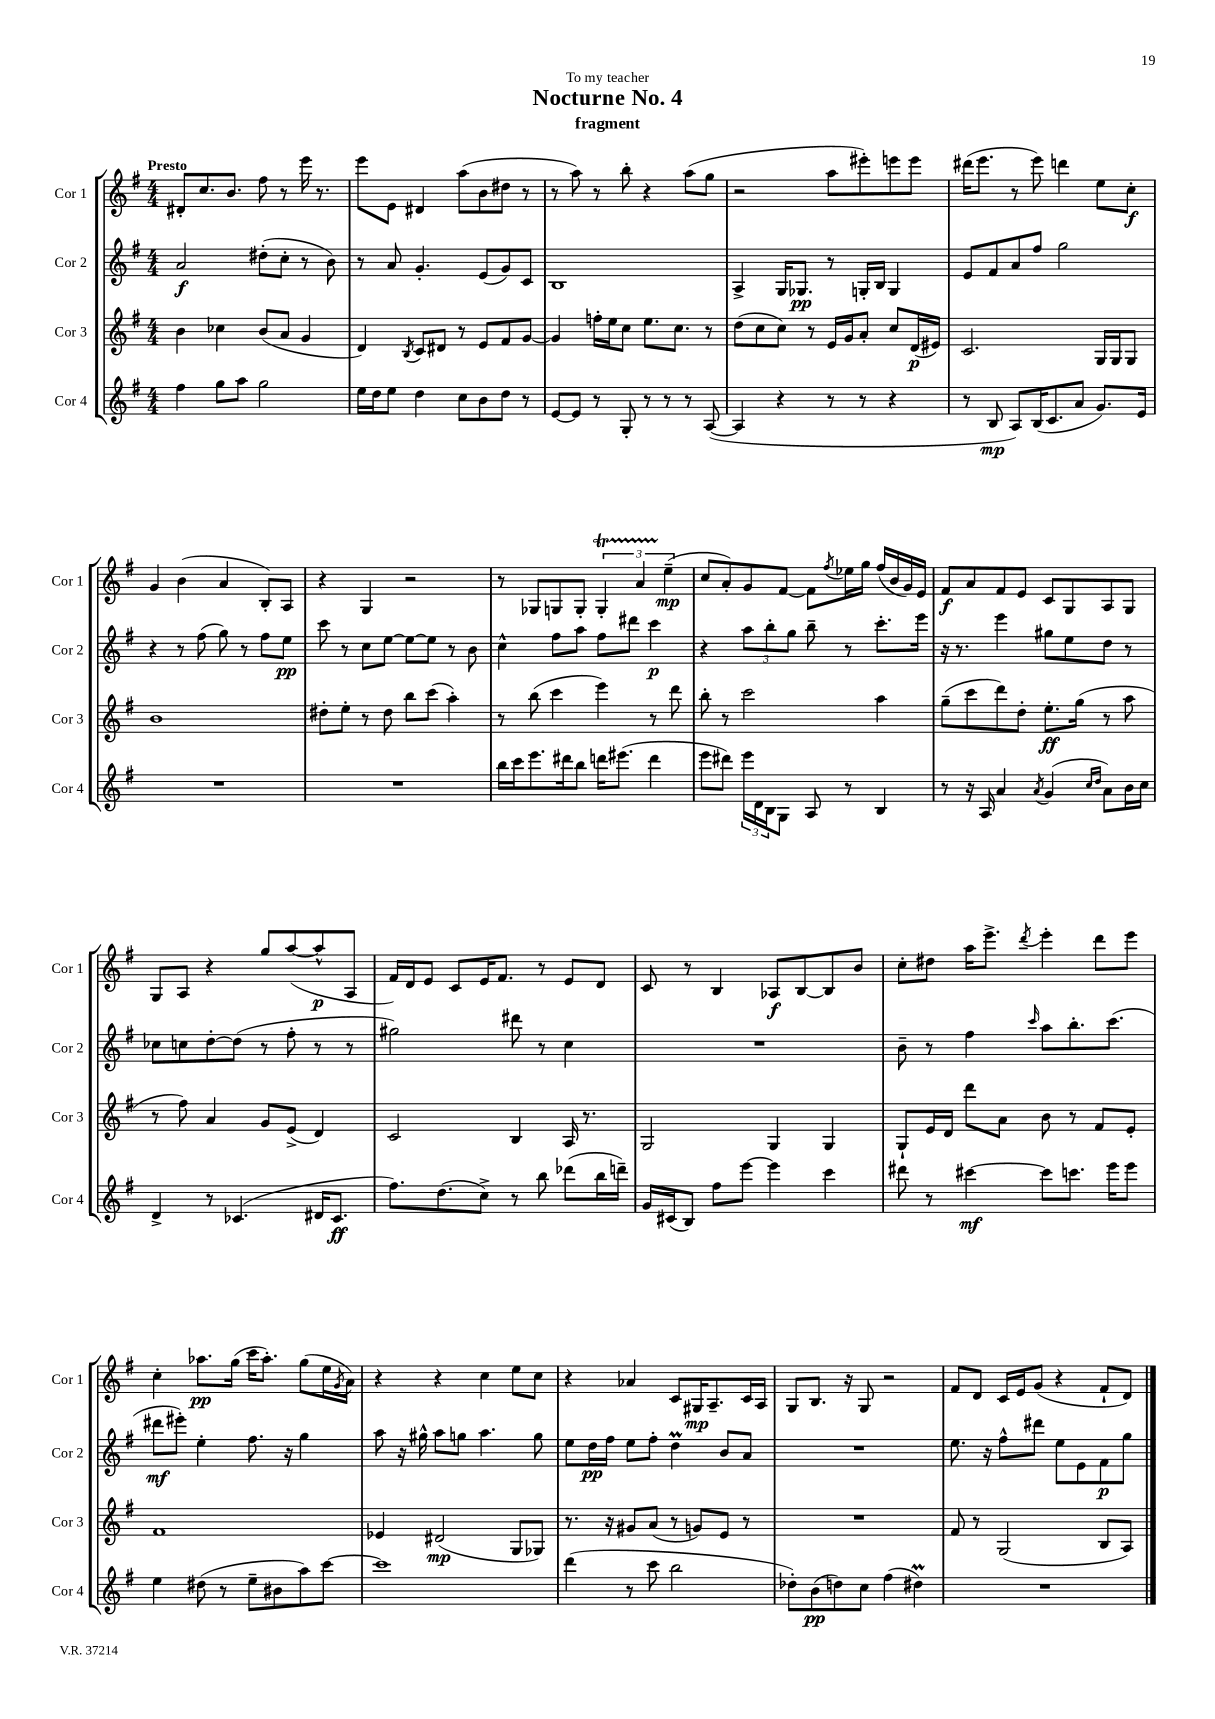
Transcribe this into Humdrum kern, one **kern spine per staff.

**kern	**kern	**kern	**kern
*staff4	*staff3	*staff2	*staff1
*clefG2	*clefG2	*clefG2	*clefG2
*k[f#]	*k[f#]	*k[f#]	*k[f#]
*M4/4	*M4/4	*M4/4	*M4/4
4ff#	4b	2a	8d#'
.	.	.	8.cc
8gg	4cc-	.	.
.	.	.	8.b
8aa	.	.	.
2gg	(8b	(8dd#'	8ff#
.	8a	8cc'	8r
.	4g	8r	16eee
.	.	.	8.r
.	.	8b)	.
=	=	=	=
16ee	4d)	8r	8eee
16dd	.	.	.
8ee	.	8a	8e
.	8qB	.	.
4dd	8c	4.g'	4d#
.	8d#	.	.
8cc	8r	.	(8aa
8b	8e	(8e	8b
8dd	8f#	8g)	8dd#
8r	[8g	8c	8r
=	=	=	=
[8e	4g]	1B	8r
8e]	.	.	8aa)
8r	16ff'	.	8r
.	16ee	.	.
8G'	8cc	.	8bb'
8r	8.ee	.	4r
8r	.	.	.
.	8.cc	.	.
8r	.	.	(8aa
([8A	8r	.	8gg
=	=	=	=
4A]	(8dd	4A^	2r
.	8cc	.	.
4r	8cc)	16G	.
.	.	8.G-	.
.	8r	.	.
8r	16e	8r	8aa
.	16g	.	.
8r	8a'	16G'	8eee#')
.	.	16B	.
4r	8cc	4G	8eee
.	(16d	.	8eee
.	16e#)	.	.
=	=	=	=
8r	2.c	8e	(16ddd#
.	.	.	8.eee
8B	.	8f#	.
8A)	.	8a	8r
(16B	.	8ff#	8eee)
8.c	.	.	.
.	.	2gg	4ddd
8a	.	.	.
8.g)	16G	.	8ee
.	16G	.	.
.	8G	.	8cc'
16e	.	.	.
=	=	=	=
1r	1b	4r	4g
.	.	8r	(4b
.	.	(8ff#	.
.	.	8gg)	4a
.	.	8r	.
.	.	8ff#	8B')
.	.	8ee	8A
=	=	=	=
1r	8dd#'	8ccc	4r
.	8ee'	8r	.
.	8r	8cc	4G
.	8dd#	[8ee	.
.	8bb	8ee_	2r
.	(8ccc	8ee]	.
.	4aa')	8r	.
.	.	8b	.
=	=	=	=
16bb	8r	4cc^^	8r
16ccc	.	.	.
8.eee	(8bb	.	8G-
.	4ccc	8ff#	8G
16ddd#	.	.	.
8bb	.	8aa	8G'
16ddd	4eee)	8ff#	6G'
(8.eee#	.	.	.
.	.	8ddd#	.
.	.	.	6a
4ddd	8r	4ccc	.
.	.	.	(6ee~
.	8ddd	.	.
=	=	=	=
8eee	8bb'	4r	8cc
8ddd#)	8r	.	8a')
24eee	2ccc	12aa	8g
24d	.	.	.
24B	.	12bb'	.
8G	.	.	[8f#
.	.	12gg	.
8A	.	8bb~	8f#]
.	.	.	8qff#
8r	.	8r	16ee-
.	.	.	16gg
4B	4aa	8.ccc'	(16ff#
.	.	.	16b
.	.	.	16g)
.	.	16eee	16e
=	=	=	=
8r	(8gg~	16r	8f#
.	.	8.r	.
16r	8ccc	.	8a
16A	.	.	.
4a	8ddd)	4eee	8f#
.	8dd'	.	8e
8qa	.	.	.
(4g	8.ee'	8gg#	8c
.	.	8ee	8G
.	(16gg	.	.
16qqcc	.	.	.
16qqdd	.	.	.
8a)	8r	8dd	8A
16b	8aa	8r	8G
16cc	.	.	.
=	=	=	=
4d^	8r	8cc-	8G
.	8ff#)	8cc	8A
8r	4a	[8dd'	4r
(4.c-	.	(8dd]	.
.	8g	8r	8gg
.	(8e^	8ff#'	([8aa
16d#	4d)	8r	8aa^^]
8.c-	.	.	.
.	.	8r	8A
=	=	=	=
8.ff#)	2c	2gg#)	16f#)
.	.	.	16d
.	.	.	8e
(8.dd	.	.	.
.	.	.	8c
8cc^)	.	.	16e
.	.	.	8.f#
8r	4B	8ddd#	.
8bb	.	8r	8r
(8ddd-	16A	4cc	8e
.	8.r	.	.
16bb	.	.	8d
16ddd~)	.	.	.
=	=	=	=
16g	2G	1r	8c
(16c#	.	.	.
8B)	.	.	8r
8ff#	.	.	4B
[8eee	.	.	.
4eee]	4G	.	8A-
.	.	.	[8B
4ccc	4G	.	8B]
.	.	.	8b
=	=	=	=
8ddd#	8G`	8b~	8cc'
8r	16e	8r	8dd#
.	16d	.	.
[4ccc#	8ddd	4ff#	16aa
.	.	.	8.eee^
.	8a	.	.
.	.	16qqccc	8qddd
8ccc#]	8b	8aa	4eee'
8.ccc	8r	8.bb'	.
.	8f#	.	8ddd
16eee	.	(8.ccc	.
8eee	8e'	.	8eee
=	=	=	=
4ee	1f#	8ddd#	4cc'
.	.	8eee#')	.
(8dd#	.	4ee'	8.aa-
8r	.	.	.
.	.	.	(16gg
8ee~	.	8.ff#	16ccc
.	.	.	8.aa-')
8b#	.	.	.
.	.	16r	.
8aa)	.	4gg	(8gg
[8ccc	.	.	16ee
.	.	.	8qg
.	.	.	16a)
=	=	=	=
1ccc]	4e-	8aa	4r
.	.	16r	.
.	.	16gg#^^	.
.	(2d#	8aa	4r
.	.	8gg	.
.	.	4.aa	4cc
.	8G	.	8ee
.	8G-)	8gg	8cc
=	=	=	=
(4ddd	8.r	8ee	4r
.	.	16dd	.
.	16r	16ff#	.
8r	8g#	8ee	4a-
8ccc	(8a	8ff#'	.
2bb	8r	4dd	8c
.	8g)	.	16G#
.	.	.	8.A~
.	8e	8b	.
.	8r	8a	16c
.	.	.	16A
=	=	=	=
8dd-')	1r	1r	8G
(8b	.	.	8.B
8dd)	.	.	.
.	.	.	16r
8cc	.	.	8G
(4ff#	.	.	2r
4dd#)	.	.	.
=	=	=	=
1r	8f#	8.ee	8f#
.	8r	.	8d
.	.	16r	.
.	(2G	8ff#^^	16c
.	.	.	16e
.	.	8ddd#	(8g
.	.	8ee	4r
.	.	8e	.
.	8B	8f#	8f#`
.	8A)	8gg	8d)
==	==	==	==
*-	*-	*-	*-
